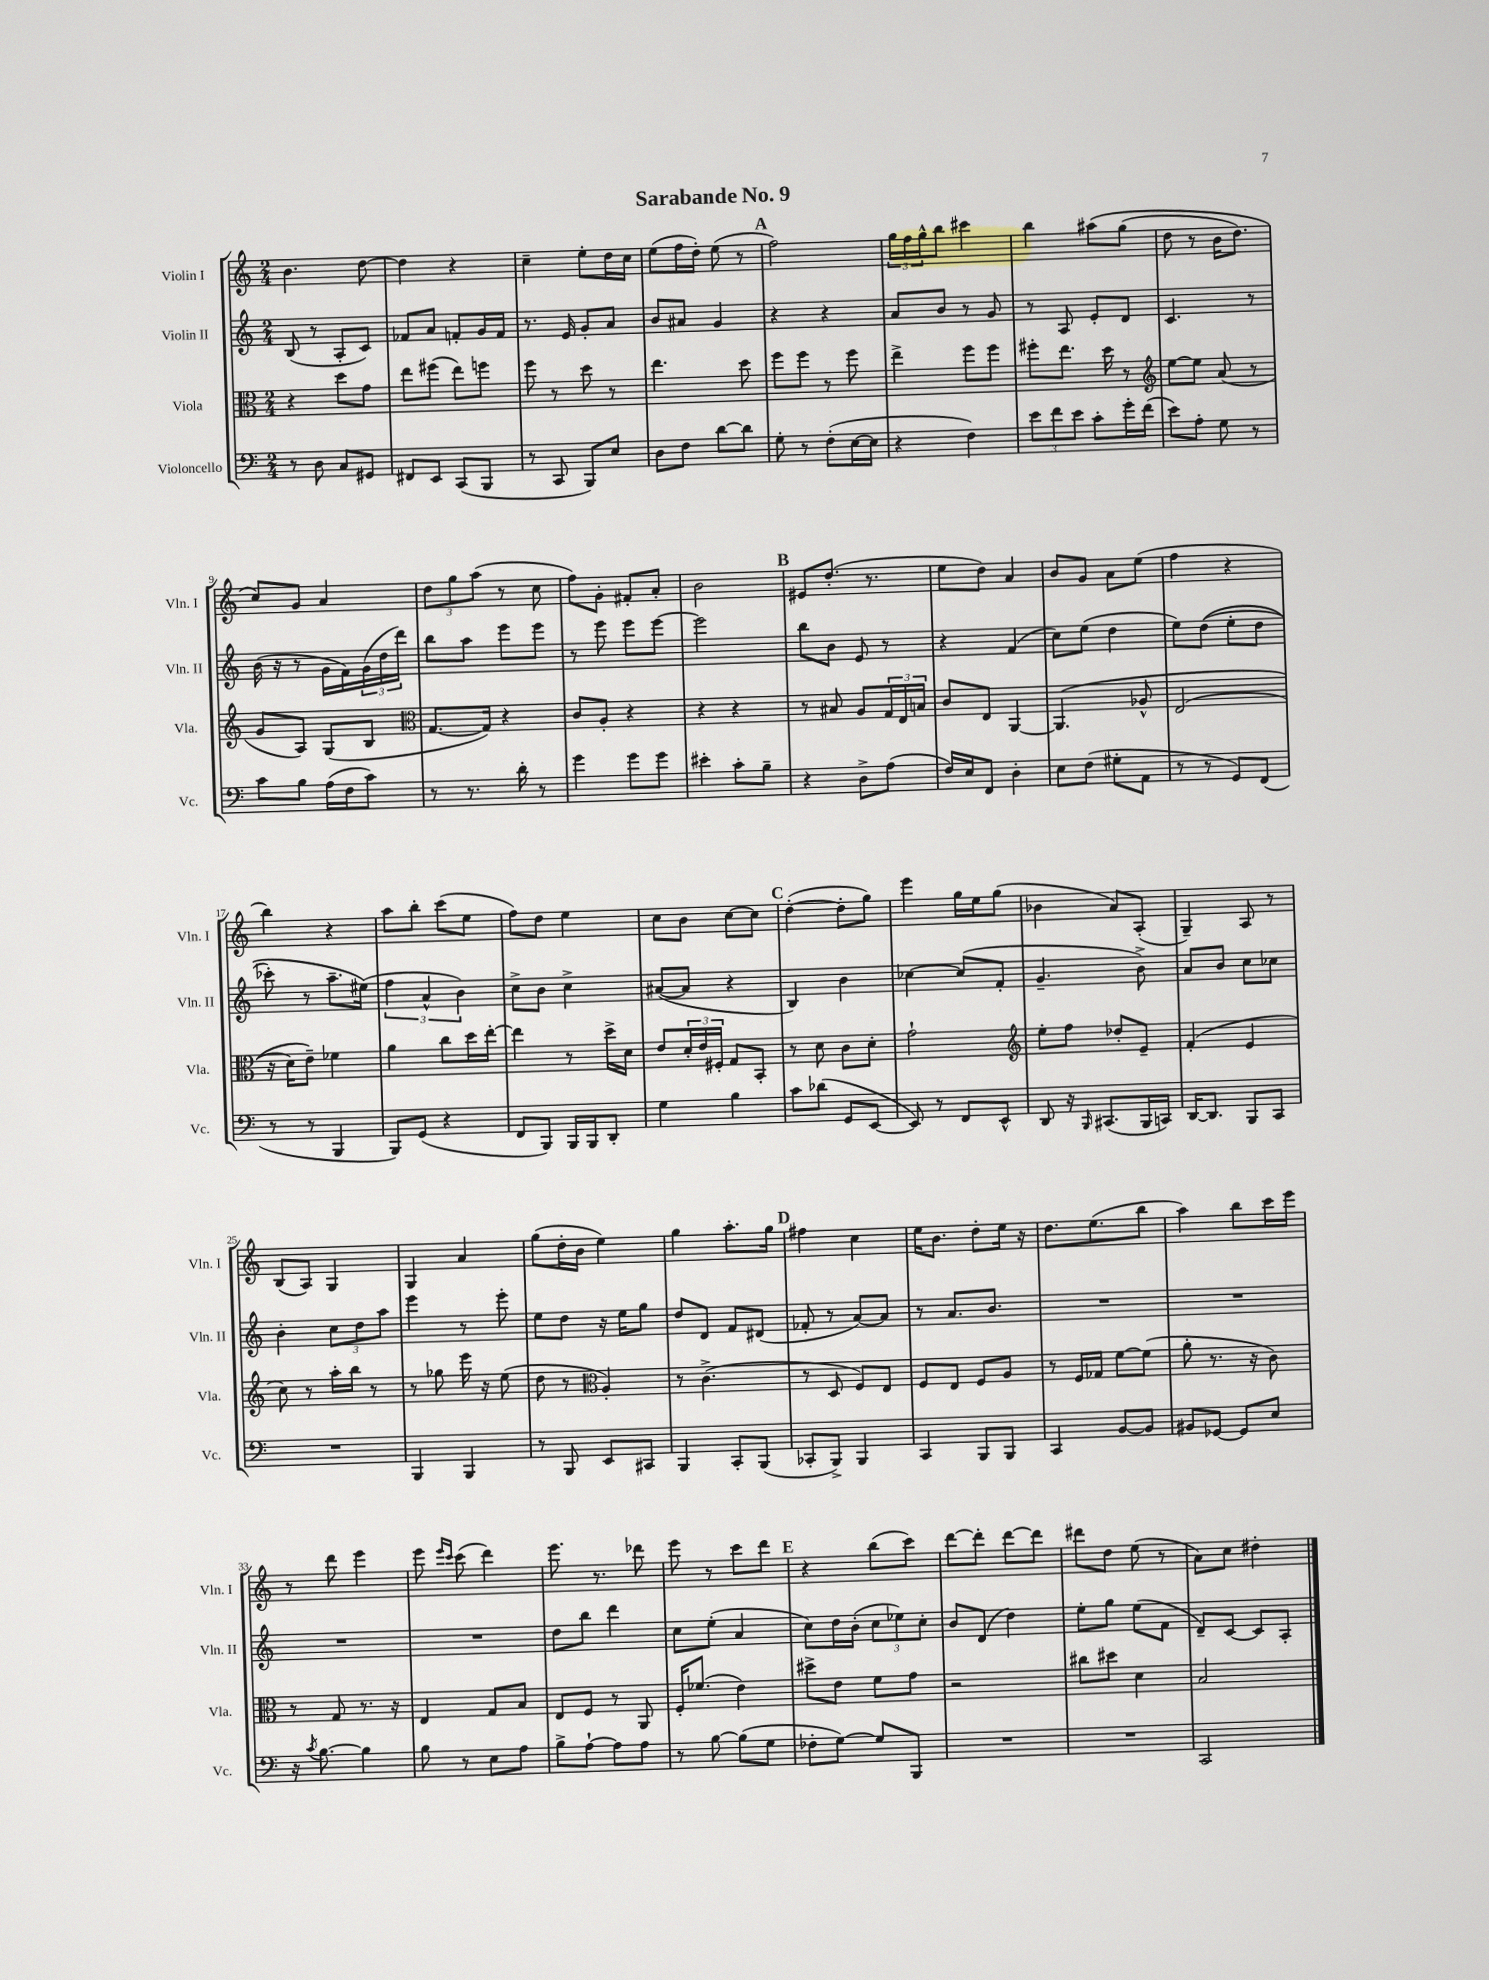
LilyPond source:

\header { title = "Sarabande No. 9" }
<<
\new StaffGroup <<
\new Staff = "s0" \with { instrumentName = "Violin I" shortInstrumentName = "Vln. I" } {
    \clef treble \key c \major \numericTimeSignature \time 2/4
    b'4. d''8~ |
    d''4 r4 |
    c''4-- e''8-. d''16 c''16 |
    e''8( f''16 d''16-.) e''8( r8 |
    \mark \markup { \bold "A" } f''2) |
    \tuplet 3/2 { g''16 f''16 g''16-^ } b''8 cis'''4 |
    b''4 ais''8\( g''8( |
    d''8 r8 b'16 d''8.) |
    c''8\) g'8 a'4 |
    \tuplet 3/2 { d''8 g''8 a''8( } r8 c''8 |
    f''8) g'8-. fis'8-. a'8-. |
    b'2 |
    \mark \markup { \bold "B" } eis'8 d''8.-.( r8. |
    e''8 d''8) a'4 |
    b'8 g'8 a'8 e''8( |
    f''4 r4 |
    b''4) r4 |
    a''8 b''8-. c'''8( e''8 |
    f''8) d''8 e''4 |
    c''8 b'8 c''8~ c''8 |
    \mark \markup { \bold "C" } d''4~-.( d''8-. g''8) |
    e'''4 g''16 e''16 g''8( |
    bes'4 a'8) a8-.( |
    g4--) a8 r8 |
    b8( a8) g4 |
    g4 a'4 |
    g''8( d''16-. b'16 e''4) |
    g''4 a''8.-. g''16 |
    \mark \markup { \bold "D" } fis''4 c''4 |
    e''16 b'8. d''8-. e''16 r16 |
    d''8. e''8.( b''8 |
    a''4) b''8 c'''16 e'''16 |
    r8 d'''8 e'''4 |
    e'''8 \grace { e'''16 c'''16 } c'''8( d'''4) |
    e'''8. r8. des'''8 |
    e'''8 r8 c'''8 d'''8 |
    \mark \markup { \bold "E" } r4 b''8( c'''8) |
    d'''8~ d'''8-. d'''8~ d'''8 |
    dis'''8 d''8 e''8( r8 |
    a'8) c''8 dis''4-. \bar "|." |
}
\new Staff = "s1" \with { instrumentName = "Violin II" shortInstrumentName = "Vln. II" } {
    \clef treble \key c \major \numericTimeSignature \time 2/4
    b8( r8 a8-. c'8) |
    fes'8 a'8 f'8-. g'16 f'16 |
    r8. e'16 g'8-. a'8 |
    b'8 ais'8 g'4 |
    \mark \markup { \bold "A" } r4 r4 |
    a'8 b'8 r8 g'8 |
    r8 a8 e'8-. d'8 |
    c'4. r8 |
    b'16( r16 r8 g'16 f'16) \tuplet 3/2 { g'16( d''16 d'''16) } |
    b''8 a''8 e'''8 e'''8 |
    r8 e'''8 e'''8 e'''8~ |
    e'''2 |
    \mark \markup { \bold "B" } b''8 b'8 e'8 r8 |
    r4 f'4( |
    c''8) e''8( d''4 |
    e''8) d''8(\( e''8-. d''8 |
    ces'''8-.) r8 a''8.-- eis''16(\) |
    \tuplet 3/2 { f''4 a'4-^ b'4) } |
    c''8-> b'8 c''4-> |
    ais'8~( ais'8 r4 |
    \mark \markup { \bold "C" } b4) b'4 |
    ces''4~ ces''8( f'8-. |
    g'4.-- b'8->) |
    a'8 b'8 c''8 ces''8 |
    b'4-. \tuplet 3/2 { c''8 d''8 a''8 } |
    e'''4 r8 e'''8-. |
    e''8 d''8 r16 e''16 g''8 |
    d''8 d'8 f'8 dis'8( |
    \mark \markup { \bold "D" } fes'8-. r8 a'8~) a'8 |
    r8 a'8. b'8. |
    R2 |
    R2 |
    R2 |
    R2 |
    d''8 b''8 d'''4 |
    c''8 e''8-.( a'4 |
    \mark \markup { \bold "E" } c''8) d''16 b'16-.( \tuplet 3/2 { c''8 ees''8) c''8-. } |
    b'8 d'8( d''4) |
    e''8-. g''8 e''8( f'8 |
    d'8--) c'8~ c'8 a8-. \bar "|." |
}
\new Staff = "s2" \with { instrumentName = "Viola" shortInstrumentName = "Vla." } {
    \clef alto \key c \major \numericTimeSignature \time 2/4
    r4 d''8 g'8 |
    e''8 fis''8( e''8) f''8 |
    f''8 r8 d''8 r8 |
    e''4. d''8 |
    \mark \markup { \bold "A" } f''8 f''8 r8 f''8 |
    e''4-> f''8 f''8 |
    fis''8-. e''8. d''16 r8 |
    \clef treble e''8~ e''8 a'8( r8 |
    g'8 a8) g8( b8 |
    \clef alto g8.~ g16) r4 |
    c'8 a8-. r4 |
    r4 r4 |
    \mark \markup { \bold "B" } r8 bis8 a8 \tuplet 3/2 { g16 e16 b16 } |
    c'8 e8 a,4~ |
    a,4.\( aes8-^ |
    e2( |
    r16 d'16) e'8--\) fes'4 |
    a'4 c''8 d''16 e''16~-. |
    e''4 r8 d''16-> d'16 |
    e'8 \tuplet 3/2 { d'16-. e'16 fis16-. } g8 b,8-. |
    \mark \markup { \bold "C" } r8 d'8 c'8 d'8-. |
    g'2-! |
    \clef treble e''8-. f''8 des''8-. e'8-- |
    f'4-.( e'4 |
    c''8) r8 a''16-. b''16 r8 |
    r8 ges''8 e'''16 r16 e''8( |
    d''8 r8 \clef alto a4-.) |
    r8 c'4.->( |
    \mark \markup { \bold "D" } r8 d8 f8) e8 |
    f8 e8 f8 a8 |
    r8 f16 ges16 f'8~ f'8( |
    a'8-. r8. r16 c'8) |
    r8 g8 r8. r16 |
    e4 g8 b8 |
    e8 f8 r8 a,8 |
    f16-. fes'8.( e'4) |
    \mark \markup { \bold "E" } dis''8-> e'8 f'8 g'8 |
    r2 |
    cis''8 dis''8 d'4 |
    b2 \bar "|." |
}
\new Staff = "s3" \with { instrumentName = "Violoncello" shortInstrumentName = "Vc." } {
    \clef bass \key c \major \numericTimeSignature \time 2/4
    r8 d8 c8 gis,8 |
    fis,8 e,8 c,8( b,,8 |
    r8 c,8 b,,8) e8 |
    d8 f8 d'8~ d'8 |
    \mark \markup { \bold "A" } g8-. r8 f8-.( e16~ e16 |
    r4 f4) |
    \tuplet 3/2 { e'8 f'8 e'8 } c'8-. g'16-. f'16( |
    e'8) a8-. g8 r8 |
    c'8 b8 a16( f16 c'8) |
    r8 r8. d'16-. r8 |
    g'4 g'8 g'8 |
    eis'4-. c'8-. b8-- |
    \mark \markup { \bold "B" } r4 d8-> a8( |
    f16) e16 f,8 d4-. |
    e8 f8( gis8-. a,8 |
    r8 r8 g,8) f,8( |
    r8 r8 b,,4 |
    b,,8) g,8( r4 |
    f,8 b,,8) b,,16 b,,16 d,8-. |
    g4 b4 |
    \mark \markup { \bold "C" } c'8 des'8( g,8 e,8~ |
    e,8) r8 f,8 e,8-^ |
    d,8 r16 \grace { b,,16 } cis,8.( b,,16 c,16) |
    d,16~ d,8. b,,8 c,8 |
    R2 |
    b,,4 b,,4 |
    r8 b,,8 e,8 cis,8 |
    b,,4 c,8-. b,,8( |
    \mark \markup { \bold "D" } ces,8-. b,,8->) b,,4 |
    c,4 b,,8 b,,8 |
    c,4 b,8~ b,8 |
    bis,8 ges,8~ ges,8 e8 |
    r16 \acciaccatura { c'8 } b8.~ b4 |
    b8 r8 e8 a8 |
    b8-> a8~-! a8 a8 |
    r8 b8~ b8( g8 |
    \mark \markup { \bold "E" } fes8-. g8~) g8 b,,8 |
    R2 |
    R2 |
    c,2 \bar "|." |
}
>>
>>
